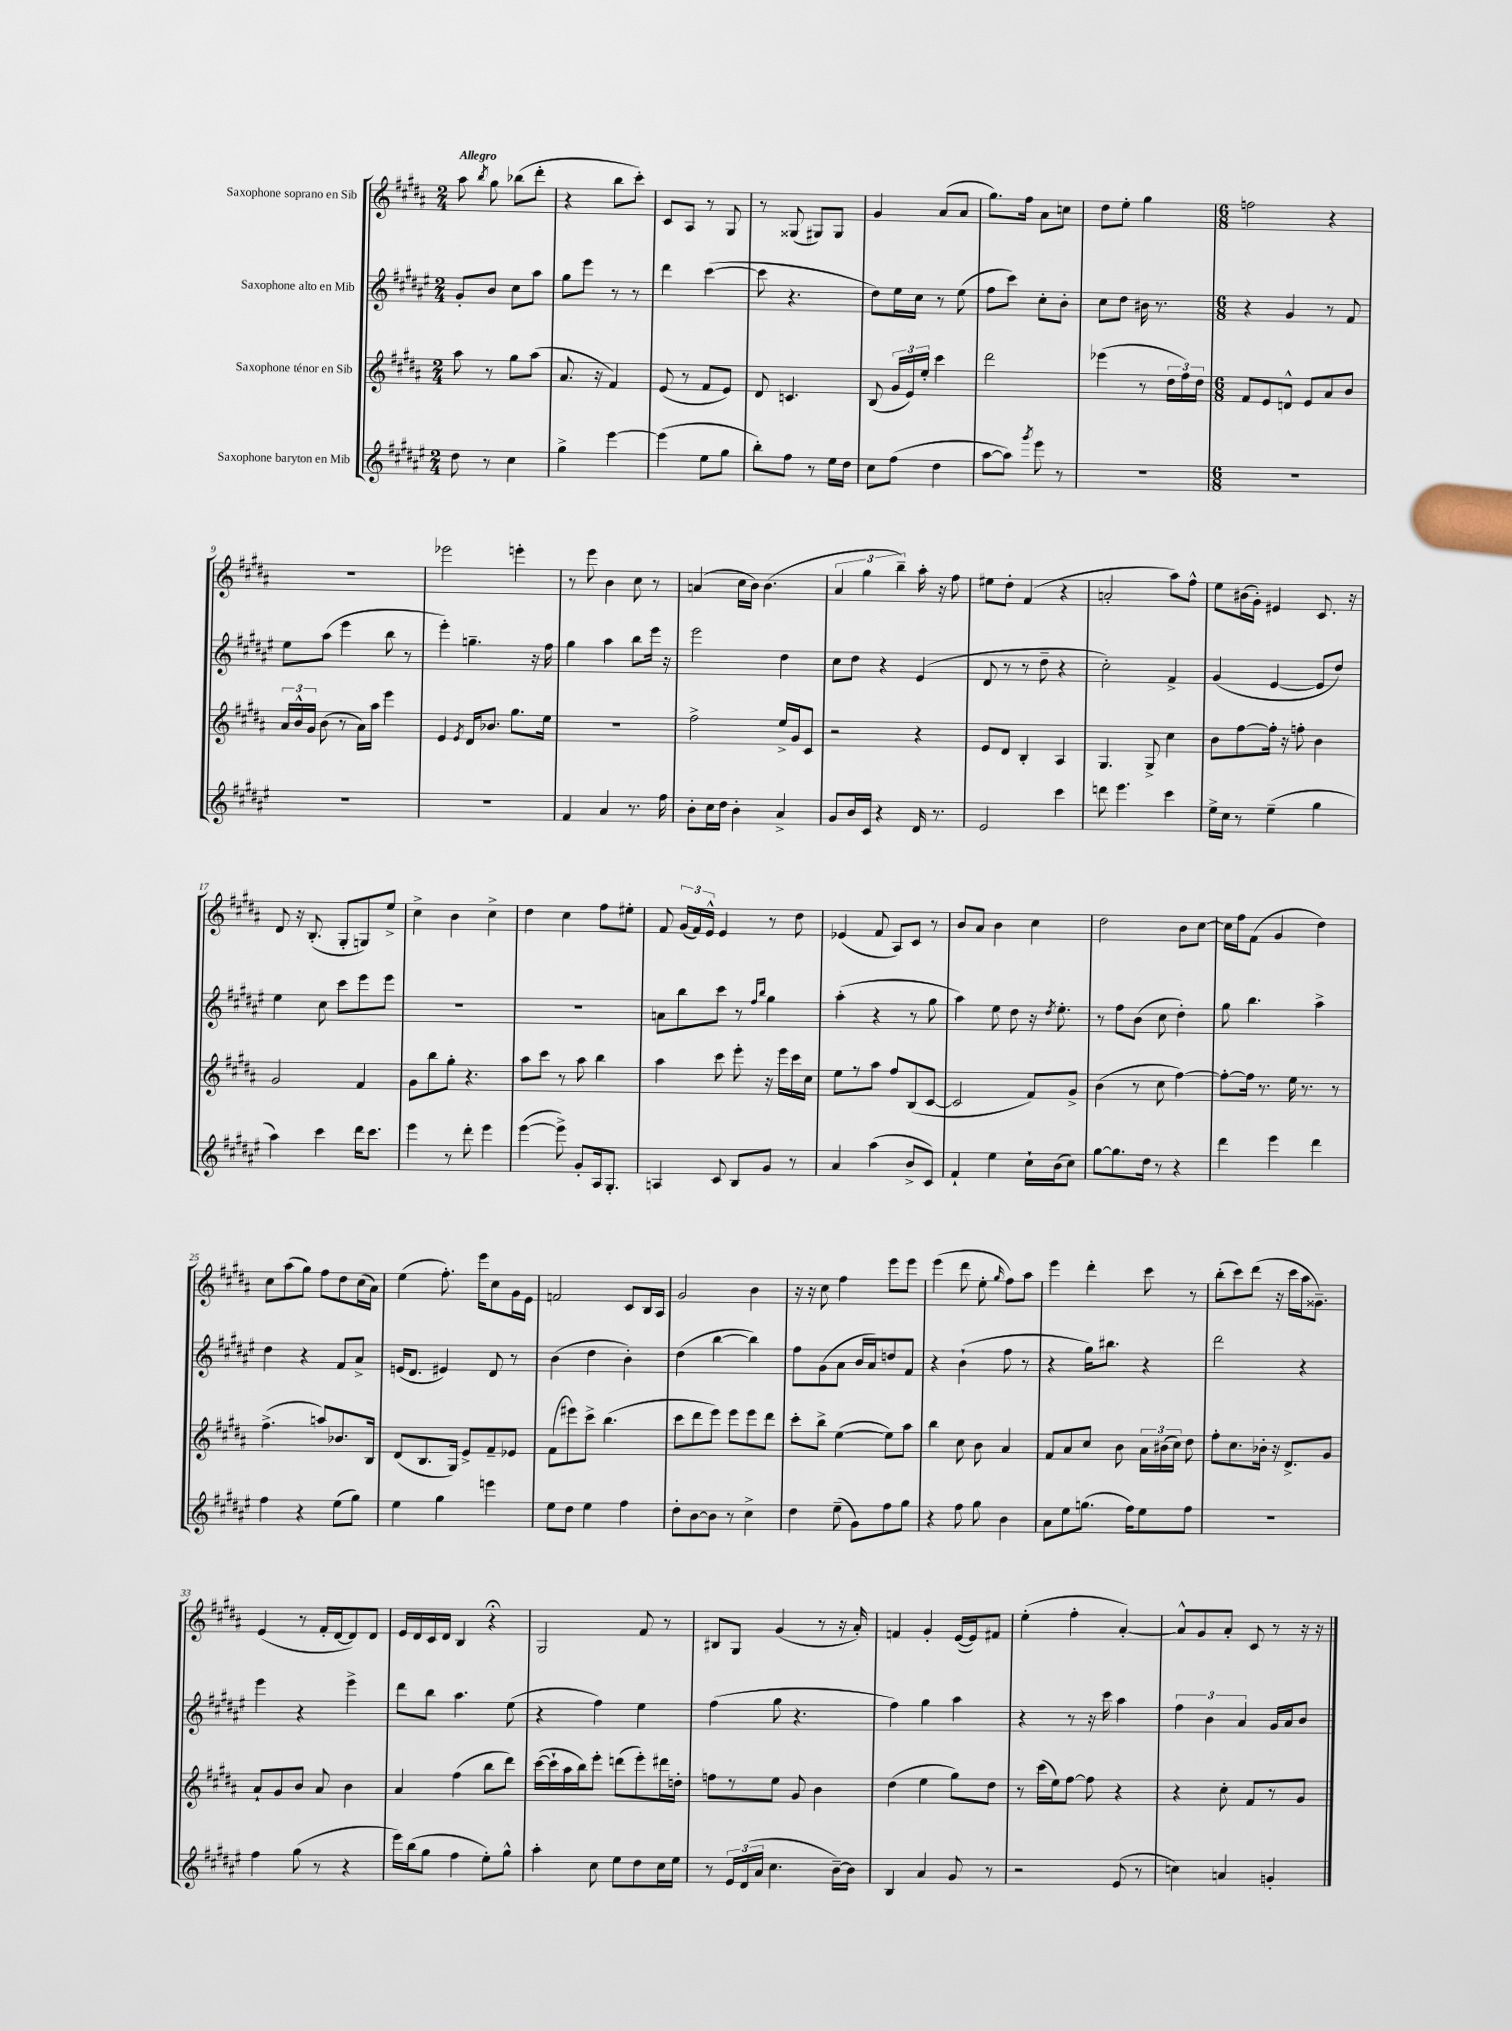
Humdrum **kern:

**kern	**kern	**kern	**kern
*part4	*part3	*part2	*part1
*staff4	*staff3	*staff2	*staff1
*I"Saxophone baryton en Mib	*I"Saxophone ténor en Sib	*I"Saxophone alto en Mib	*I"Saxophone soprano en Sib
*clefG2	*clefG2	*clefG2	*clefG2
*k[f#c#g#d#a#e#]	*k[f#c#g#d#a#]	*k[f#c#g#d#a#e#]	*k[f#c#g#d#a#]
*M2/4	*M2/4	*M2/4	*M2/4
=1	=1	=1	=1
!	!	!	!LO:TX:a:B:t=Allegro
8dd#\	8aa#\	8g#'/L	8aa#\
.	.	.	8qbb/
8r	8r	8b/J	8gg#\
4cc#\	8gg#\L	8cc#\L	(8bb-X\L
.	(8aa#\J	8aa#\J	8ddd#'\J
=2	=2	=2	=2
4gg#^\	8.a#/	8gg#\L	4r
.	.	8eee#\J	.
.	16r	.	.
[4eee#\	4f#/)	8r	8bb\L
.	.	8r	8ccc#'\J)
=3	=3	=3	=3
(4eee#\]	(8e/	4ddd#\	8c#/L
.	8r	.	8A#/J
8ee#\L	8f#/L	([4ccc#\	8r
8gg#\J	8e/J)	.	8G#/
=4	=4	=4	=4
8bb'\L)	8d#/	8ccc#\]	8r
8ff#\J	4.cn/	4.r	(8G##X/
8r	.	.	8G#X/L)
16ee#\LL	.	.	8G#/J
16dd#\JJ	.	.	.
=5	=5	=5	=5
8cc#\L	(8B/	8dd#\L)	4g#/
(8ff#\J	24g#/LL	16ee#\L	.
.	24e/)	.	.
.	.	16cc#\JJ	.
.	24ee'/JJ	.	.
4dd#\	4ccc#\	8r	(8a#/L
.	.	(8ee#\	8a#/J
=6	=6	=6	=6
[8aa#\L	2ddd#\	8ff#\L	8.gg#\L)
8aa#\J])	.	8ccc#\J)	.
.	.	.	16ff#\Jk
8qggg#/	.	.	.
8eee#\	.	8cc#'\L	8a#\L
8r	.	8b'\J	8ccn\J
=7	=7	=7	=7
2r	(4eee-X\	8cc#\L	8dd#\L
.	.	8dd#\J	8ee'\J
.	8r	16b#X\	4gg#\
.	.	8.r	.
.	24dd#\LL	.	.
.	24ff#\)	.	.
.	24dd#\JJ	.	.
=8	=8	=8	=8
*M6/8	*M6/8	*M6/8	*M6/8
2.r	8f#/L	4r	2ffn\
.	8e/	.	.
.	8dn^^/J	4g#/	.
.	8e/L	.	.
.	8a#/	8r	4r
.	8b/J	8f#/	.
!!LO:LB:g=z
=9	=9	=9	=9
2.r	24a#/LL	8ee#\L	2.r
.	24b^^/	.	.
.	24g#/JJ	.	.
.	(8b\	(8aa#\J	.
.	8r	4eee#\	.
.	16a#\LL)	.	.
.	16aa#\JJ	.	.
.	4eee\	8bb\	.
.	.	8r	.
=10	=10	=10	=10
2.r	4e/	4eee#'\)	2eee-X\
.	8qe/	.	.
.	16d#/KL	4.ggn~\	.
.	8.b-X/J	.	.
.	8.gg#\L	.	4eeen'\
.	.	16r	.
.	16ee\Jk	16ff#\	.
=11	=11	=11	=11
4f#/	2.r	4gg#\	8r
.	.	.	8eee\
4a#/	.	4aa#\	4b\
8.r	.	8bb\L	8cc#\
.	.	16eee#\Jk	8r
16ff#\	.	16r	.
=12	=12	=12	=12
8b'\L	2ff#^\	2eee#\	(4an/
16cc#\L	.	.	.
16dd#\JJ	.	.	.
4b'\	.	.	16cc#\LL
.	.	.	16b\JJ)
.	.	.	(4.b\
4a#^/	16ee^/LL	4dd#\	.
.	16g#/J	.	.
.	8c#/J	.	.
=13	=13	=13	=13
8g#/L	2r	8cc#\L	6a#/
16b/L	.	8dd#\J	.
.	.	.	6gg#\
16c#/JJ	.	.	.
4r	.	4r	.
.	.	.	6bb~\)
16d#/	4r	(4e#/	16aa#'\
8.r	.	.	16r
.	.	.	8ff#\
=14	=14	=14	=14
2e#/	8e/L	8d#/	8ee#X\L
.	8d#/J	8r	8dd#'\J
.	4B'/	8r	(4f#/
.	.	8dd#~\	.
4ccc#\	4A#/	4r	4r
=15	=15	=15	=15
8dddn\	4.G#/	2cc#'\)	2an'/
4.eee#\	.	.	.
.	8G#^/	.	.
4ccc#\	4cc#\	4f#^/	8aa#\L)
.	.	.	8ff#^^\J
=16	=16	=16	=16
16ee#^\LL	8b\L	(4g#/	8ee\L
16cc#\JJ	.	.	.
8r	[8ff#\	.	(16b#X\L
.	.	.	16g#'\JJ)
(4ee#~\	16ff#'\Jk]	[4e#/	4e#X/
.	16r	.	.
.	8ffn'\	.	.
4gg#\	4b\	8e#/L]	8.c#/
.	.	8dd#/J)	.
.	.	.	16r
!!LO:LB:g=z
=17	=17	=17	=17
4aa#\)	2g#/	4ee#\	8d#/
.	.	.	16r
.	.	.	(8.B'/
4ccc#\	.	8cc#\	.
.	.	8ccc#\L	8G#'/L
16ddd#\KL	4f#/	8eee#\	8Gn/)
8.ccc#\J	.	.	.
.	.	8eee#\J	8ee^/J
=18	=18	=18	=18
4eee#\	8g#\L	2.r	4cc#^\
.	8bb\	.	.
8r	8gg#'\J	.	4b\
8ddd#'\	4.r	.	.
4eee#\	.	.	4cc#^\
=19	=19	=19	=19
([4eee#\	8aa#\L	2.r	4dd#\
.	8ccc#\J	.	.
8eee#^\])	8r	.	4cc#\
8g#'/L	8aa#\	.	.
16A#/k	4bb\	.	8ff#\L
8.G#'/J	.	.	.
.	.	.	8ee#X'\J
=20	=20	=20	=20
4An/	4aa#\	8an\L	8f#/
.	.	8bb\	(24g#/LL
.	.	.	24f#/)
.	.	.	24e^^/JJ
8c#/	8ccc#\	8ccc#\J	4e/
8B/L	8eee'\	8r	.
.	.	16qqff#/LL	.
.	.	16qqbb/JJ	.
8g#/J	16r	4gg#\	8r
.	16eee\LL	.	.
8r	16ccc#\	.	8dd#\
.	16cc#\JJ	.	.
=21	=21	=21	=21
4a#/	8ee\L	(4aa#'\	(4e-X/
.	8r	.	.
(4aa#\	8aa#\J	4r	8f#/
.	8ff#/L	.	8A#/L)
8b^/L	(8B/	8r	8c#/J
8c#/J)	[8c#/J	8gg#\	8r
=22	=22	=22	=22
4f#`/	2c#/]	4aa#\)	8b/L
.	.	.	8a#/J
4ee#\	.	8ee#\	4b\
.	.	8dd#\	.
16cc#`\LL	8f#/L)	16r	4cc#\
.	.	8qdd#/	.
(16b\J	.	8.ee#'\	.
8cc#\J)	8g#^/J	.	.
=23	=23	=23	=23
[8gg#\L	(4b\	8r	2dd#\
8.gg#\]	.	8ff#\L	.
.	8r	(8b\J	.
16dd#\Jk	.	.	.
8r	8cc#\	8cc#\	.
4r	[4ff#\)	4dd#'\)	8b\L
.	.	.	[8cc#\J
=24	=24	=24	=24
4ddd#\	8ff#'\L_	8gg#\	16cc#\LL]
.	.	.	16ff#\J
.	16ff#\Jk]	4.bb\	(8f#\J
.	8.r	.	.
4eee#\	.	.	4g#/
.	16ee\	.	.
.	8.r	.	.
4ddd#\	.	4aa#^\	4dd#\)
.	8r	.	.
!!LO:LB:g=z
=25	=25	=25	=25
4ff#\	(4.ff#^\	4dd#\	8cc#\L
.	.	.	(8aa#\
4r	.	4r	8gg#\J)
.	8aan/L)	.	8ff#\L
(8ee#\L	8.b-X/	8f#/L	8dd#\
8gg#\J)	.	8a#^/J	(16cc#\L
.	16B/Jk	.	16a#\JJ)
=26	=26	=26	=26
4ee#\	(8d#/L	(16en/KL	(4ee\
.	.	8.d#/J	.
.	8.B/	.	.
4gg#\	.	4e#X/)	8.ff#'\)
.	16G#/Jk)	.	.
.	8e^/L	.	.
.	.	.	16eee\KL
4eeen\	8f#~/	8d#/	8cc#\
.	8e-X/J	8r	16g#\L
.	.	.	16e\JJ
=27	=27	=27	=27
8ee#\L	(8f#\L	(4b\	2fn/
8dd#\J	8eee#X\)	.	.
4ee#\	8ccc#^\J	4dd#\	.
.	(4.bb\	.	.
4ff#\	.	4b'\)	8c#/L
.	.	.	16B/L
.	.	.	16A#/JJ
=28	=28	=28	=28
8dd#'\L	8ccc#\L	(4dd#\	2g#/
[8b\	8ddd#\	.	.
8b\J]	8eee\J)	[4bb\	.
8r	8eee\L	.	.
4cc#^\	8eee\	4bb\])	4b\
.	8ddd#\J	.	.
=29	=29	=29	=29
4dd#\	8ccc#'\L	8ff#\L	16r
.	.	.	16r
.	8bb^\J	(8g#\	8cc#\
(8ee#~\	([4ee\	8a#\J	4ff#\
8g#\L)	.	16b/LL	.
.	.	16a#/J)	.
8ff#\	8ee\L])	8ddn/	8eee\L
8gg#\J	8aa#\J	8f#/J	8eee\J
=30	=30	=30	=30
4r	4bb\	4r	(4eee\
8ff#\	8cc#\	(4b`\	8ddd#\
8gg#\	8b\	.	8ee'\
.	.	.	16qqgg#/
4b\	4a#/	8ff#\	8ff#\L)
.	.	8r	8aa#\J
=31	=31	=31	=31
8a#\L	8f#/L	4r	4eee\
8ee#\	8a#/	.	.
(8.ggn\J	8cc#/J	16gg#\KL)	4ddd#'\
.	.	8.bb#X\J	.
.	8b\	.	.
16ff#\KL)	.	.	.
8ee#\	24a#\LL	4r	8ccc#\
.	(24b#X\	.	.
.	24cc#\JJ)	.	.
8ff#\J	8dd#\	.	8r
=32	=32	=32	=32
2.r	8ff#'\L	2ddd#\	(8bb'\L
.	8.cc#\	.	8ccc#\)
.	.	.	(8ddd#\J
.	16b-X'\Jk	.	.
.	16r	.	16r
.	8.d#^/L	.	16ccc#\LL
.	.	4r	16aa#\J
.	.	.	8.g##X~\J)
.	8g#/J	.	.
!!LO:LB:g=z
=33	=33	=33	=33
4ff#\	8a#`/L	4eee#\	(4e/
.	8g#/	.	.
(8gg#\	8b/J	4r	8r
8r	8a#/	.	16f#'/LL
.	.	.	[16d#/J
4r	4b\	4eee#^\	8d#/])
.	.	.	8d#/J
=34	=34	=34	=34
16eee#\LL)	4a#/	8ddd#\L	16e/LL
(16bb\J	.	.	16d#/
8gg#\J	.	8bb\J	16c#/
.	.	.	16d#/JJ
4ff#\	(4ff#\	4.aa#\	4B/
8ee#'\L)	8bb\L	.	4r;<
8gg#^^\J	8ddd#\J)	(8ee#\	.
=35	=35	=35	=35
4aa#'\	([16ccc#\LL	4r	2G#/
.	16ccc#`\]	.	.
.	16aa#\	.	.
.	16bb\J)	.	.
8cc#\	8eee'\J	4ff#\)	.
8ee#\L	(8dddn\L	.	.
8dd#\	8eee'\)	4ee#\	8f#/
16cc#\L	16ddd#X\L	.	8r
16ee#\JJ	16ddn'\JJ	.	.
=36	=36	=36	=36
8r	8ffn\L	(4ff#\	8B#X/L
24e#/LL	8r	.	8G#/J
(24d#/	.	.	.
24a#/JJ	.	.	.
4.cc#\	8ee\J	8gg#\	(4g#/
.	8g#/	4.r	.
.	4b\	.	8r
[16b~\LL)	.	.	16r
16b\JJ]	.	.	16a#'/)
=37	=37	=37	=37
4B/	(4dd#\	4ff#\)	4fn/
4a#/	4ee\	4gg#\	4g#'/
8g#/	8gg#\L)	4aa#\	([16e/LL
.	.	.	16e/J])
8r	8dd#\J	.	8f#X/J
=38	=38	=38	=38
2r	8r	4r	(4ee'\
.	(16ccc#\LL	.	.
.	16ee\J)	.	.
.	[8ff#\J	8r	4ff#'\
.	8ff#\]	16r	.
.	.	16ccc#\	.
(8e#/	4r	4aa#\	[4a#'/)
8r	.	.	.
=39	=39	=39	=39
4ccn\)	4r	6ff#\	8a#^^/L]
.	.	.	8g#/
.	.	6b\	.
4an/	8cc#'\	.	8a#'/J
.	.	6a#/	.
.	8f#/L	.	8c#/
4gn'/	8r	16g#/LL	8r
.	.	16a#/J	.
.	8g#/J	8b/J	16r
.	.	.	16r
==	==	==	==
*-	*-	*-	*-
